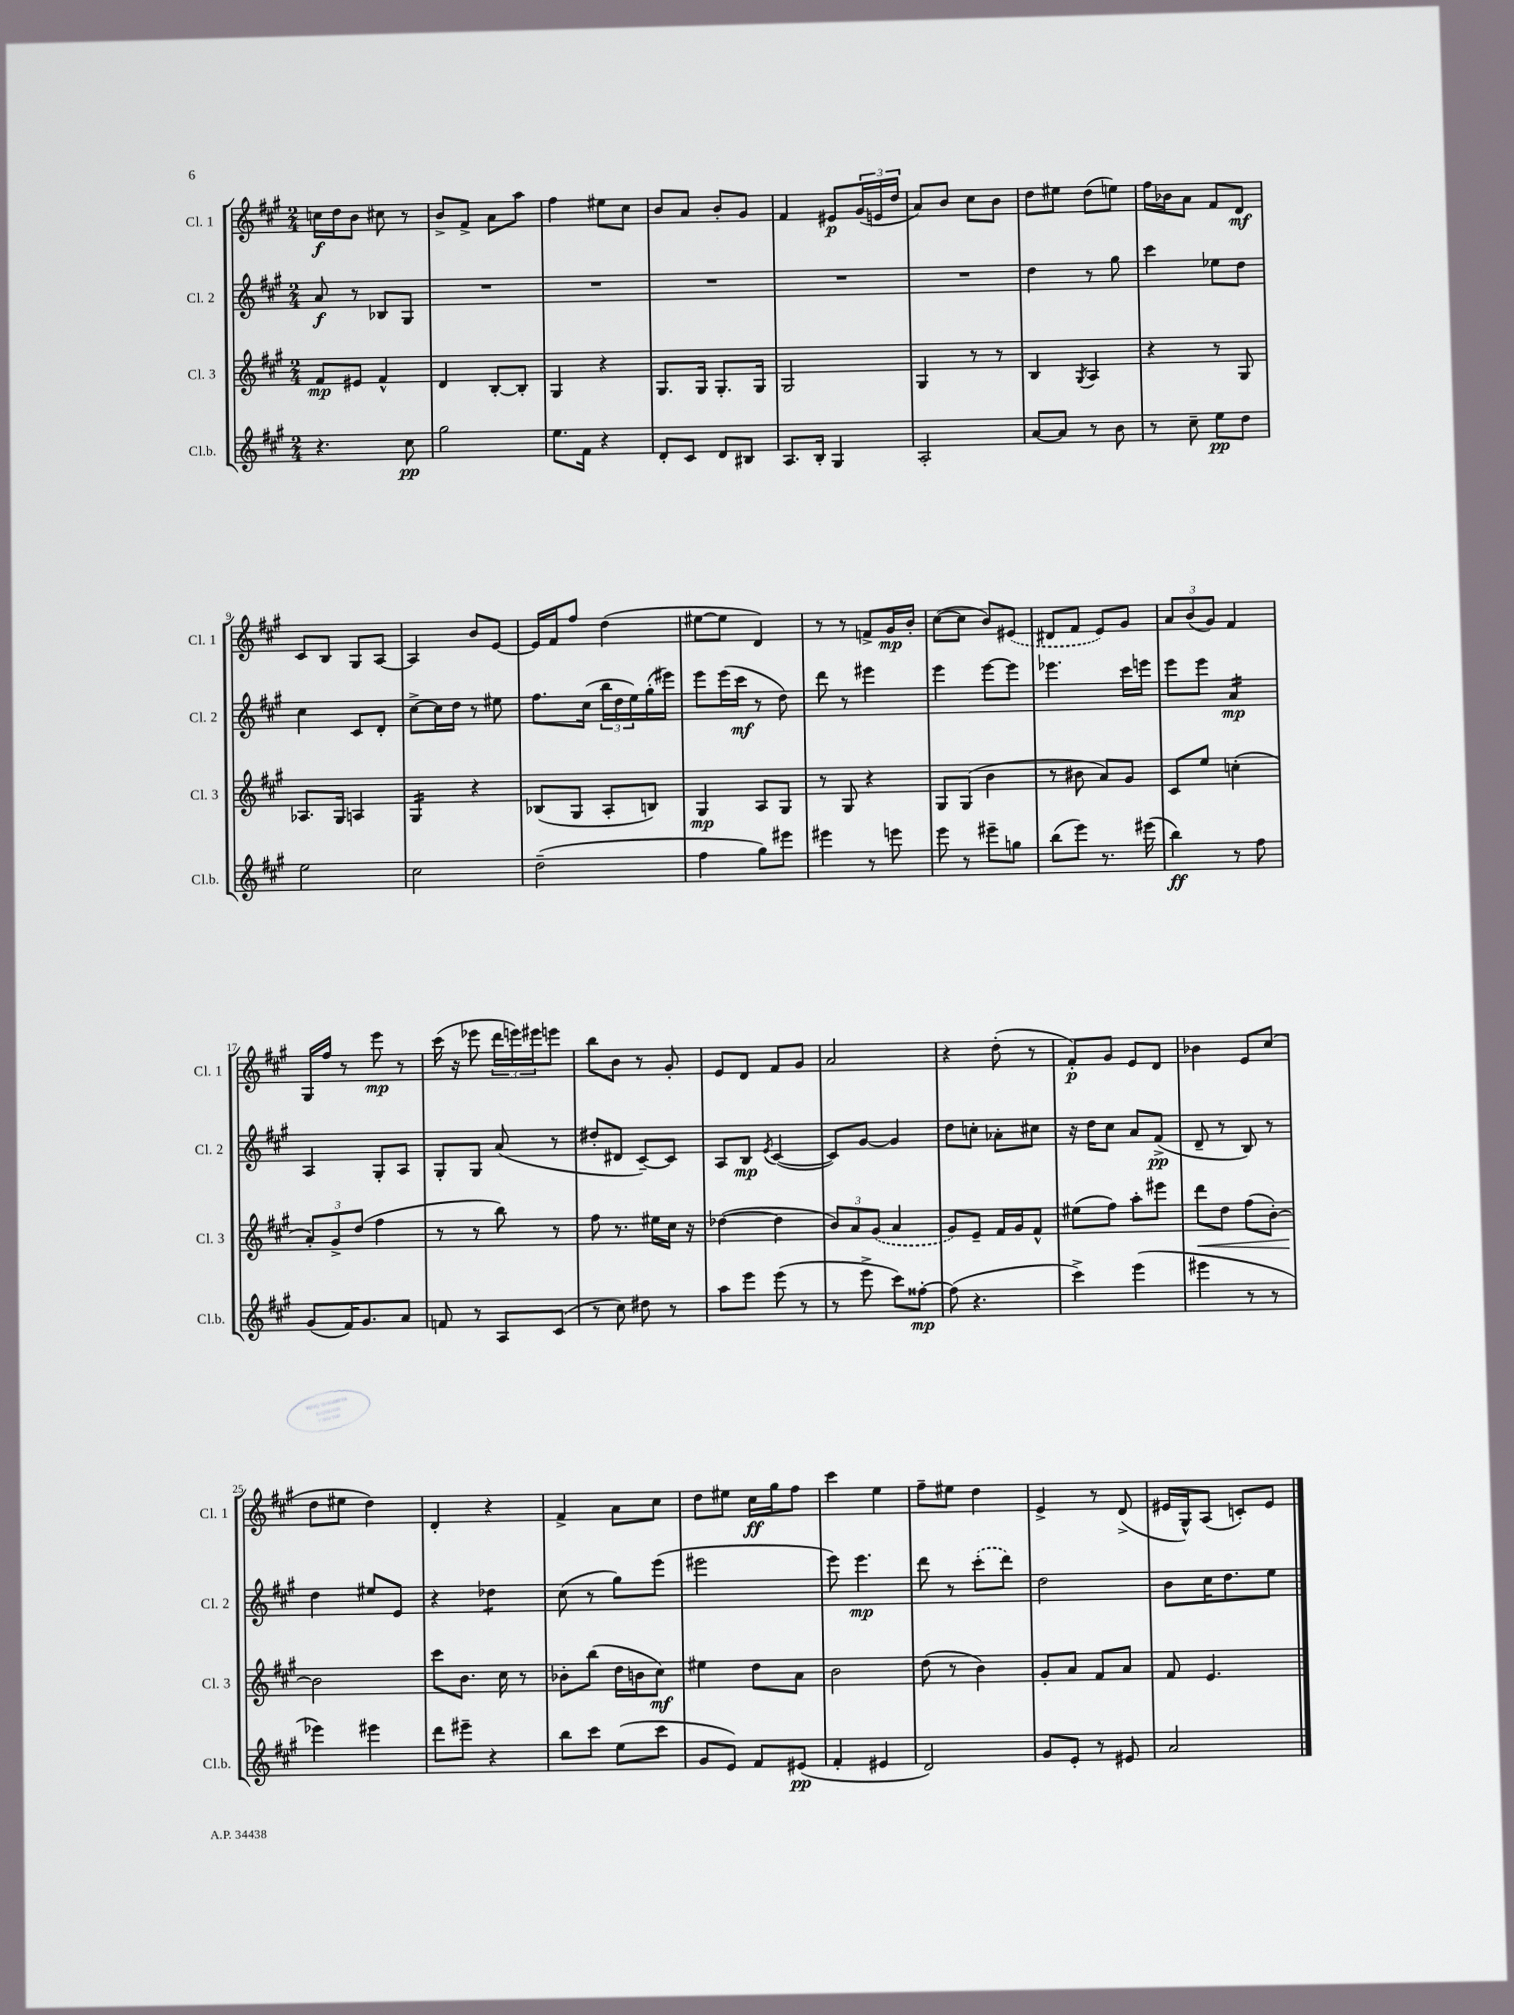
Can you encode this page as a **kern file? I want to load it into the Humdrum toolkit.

**kern	**kern	**kern	**kern
*staff4	*staff3	*staff2	*staff1
*clefG2	*clefG2	*clefG2	*clefG2
*k[f#c#g#]	*k[f#c#g#]	*k[f#c#g#]	*k[f#c#g#]
*M2/4	*M2/4	*M2/4	*M2/4
4.r	8f#/L	8a/	16cc\LL
.	.	.	16dd\J
.	8e#/J	8r	8b\J
.	4f#^^/	8B-/L	8cc#\
8cc#\	.	8G#/J	8r
=	=	=	=
2gg#\	4d/	2r	8b^/L
.	.	.	8f#^/J
.	[8B'/L	.	8a\L
.	8B'/]J	.	8aa\J
=	=	=	=
8.ee\L	4G#/	2r	4ff#\
16f#\Jk	.	.	.
4r	4r	.	8ee#\L
.	.	.	8cc#\J
=	=	=	=
8d'/L	8.G#/L	2r	8b/L
8c#/J	.	.	8a/J
.	16G#/Jk	.	.
8d/L	8.G#'/L	.	8b'/L
8B#/J	.	.	8g#/J
.	16G#/Jk	.	.
=	=	=	=
8.A/L	2G#/	2r	4f#/
16B'/Jk	.	.	.
4G#/	.	.	8e#/L
.	.	.	(24g#/L
.	.	.	24e/
.	.	.	24dd/JJ
=	=	=	=
2A'/	4G#/	2r	8a/L)
.	.	.	8b/J
.	8r	.	8cc#\L
.	8r	.	8b\J
=	=	=	=
[8a/L	4B/	4dd\	8dd\L
8a/]J	.	.	8ee#\J
.	8qG#/	.	.
8r	4A/	8r	(8dd\L
8b\	.	8gg#\	8ee\J)
=	=	=	=
8r	4r	4ccc#\	16ff#\LL
.	.	.	16b-\J
8cc#~\	.	.	8a\J
8ee\L	8r	8ee-\L	8f#/L
8dd\J	8G#/	8dd\J	8d/J
=	=	=	=
2ee\	8.A-/L	4cc#\	8c#/L
.	.	.	8B/J
.	16G#/Jk	.	.
.	4A/	8c#/L	8G#/L
.	.	8d'/J	[8A/J
=	=	=	=
2cc#\	4G#/	[8cc#^\L	4A/]
.	.	16cc#\]L	.
.	.	16dd\JJ	.
.	4r	8r	8b/L
.	.	8ee#\	[8e/J
=	=	=	=
(2dd~\	(8B-/L	8.ff#\L	16e/]LL
.	.	.	16f#/J
.	8G#/J	.	8ff#/J
.	.	(16cc#\Jk	.
.	8A'/L	24bb\LL	(4dd\
.	.	24dd\	.
.	.	24ee\)	.
.	8B/J)	(16gg#'\	.
.	.	16eee#\JJ)	.
=	=	=	=
4ff#\	4G#/	8eee\L	[8ee#\L
.	.	(16eee\L	8ee#\]J
.	.	16ccc#\JJ	.
8gg#\L)	8A/L	8r	4d/)
8eee#\J	8G#/J	8dd\)	.
=	=	=	=
4eee#\	8r	8ddd\	8r
.	8G#/	8r	8r
8r	4r	4eee#\	8f^/L
8eee\	.	.	16g#/L
.	.	.	16b'/JJ
=	=	=	=
8eee\	8G#/L	4eee\	([8cc#\L
8r	(8G#/J	.	8cc#\]J
8eee#~\L	4b\	[8eee\L	8b/L)
8gg\J	.	8eee\]J	(8e#/J
=	=	=	=
(8bb\L	8r	4.eee-\	8d#/L
8eee\J)	8b#\	.	8f#/J
8.r	8a/L)	.	8e/L)
.	8g#/J	16ccc#\LL	8g#/J
(16eee#\	.	16eee\JJ	.
=	=	=	=
4bb\)	8c#/L	8eee\L	12a/L
.	.	.	(12b/
.	8ee/J	8eee\J	.
.	.	.	12g#/J)
8r	(4cc'\	4a/	4f#/
8ff#\	.	.	.
=	=	=	=
(8g#/L	12a'/L)	4A/	16G#/LL
.	.	.	16ff#/JJ
.	12g#^/	.	.
16f#/K)	.	.	8r
.	(12dd/J	.	.
8.g#/	.	.	.
.	4ff#\	8G#'/L	8eee\
8a/J	.	8A/J	8r
=	=	=	=
8f/	8r	8G#'/L	(16ccc#\
.	.	.	16r
8r	8r	8G#/J	8eee-\
8A/L	8bb\)	(8a/	24ddd\LL
.	.	.	24eee\)
.	.	.	24eee#\J
(8c#/J	8r	8r	8eee\J
=	=	=	=
8r	8ff#\	8dd#'/L	8bb\L
8cc#\)	8.r	8d#/J	8b\J
8dd#\	.	[8c#~/L)	8r
.	16ee#\LL	.	.
8r	16cc#\JJ	8c#/]J	8g#'/
.	16r	.	.
=	=	=	=
8aa\L	([4dd-\	8A/L	8e/L
8eee\J	.	8B/J	8d/J
.	.	8qe/	.
(8eee\	4dd-\]	([4c#/	8f#/L
8r	.	.	8g#/J
=	=	=	=
8r	12b/L)	8c#/]L)	2a/
.	12a/	.	.
8eee^\	.	[8g#/J	.
.	(12g#/J	.	.
8ccc#\L)	4a/	4g#/]	.
[8ff##'\J	.	.	.
=	=	=	=
(8ff##\]	8g#/L)	8dd\L	4r
4.r	8e~/J	8cc'\J	.
.	16f#/LL	8a-'\L	(8dd'\
.	16g#/J	.	.
.	8f#^^/J	8cc#\J	8r
=	=	=	=
4ccc#^\)	(8ee#\L	16r	8f#'/L)
.	.	16dd\LK	.
.	8ff#\J)	8cc#\J	8g#/J
(4eee\	8aa'\L	8a/L	8e/L
.	8eee#\J	(8f#^/J	8d/J
=	=	=	=
4eee#\	8ddd\L	8d~/	4b-\
.	8dd\J	8r	.
8r	(8ff#\L	8B/)	8e/L
8r	[8b'\J)	8r	(8cc#/J
=	=	=	=
4eee-\)	2b\]	4dd\	8dd\L
.	.	.	8ee#\J
4eee#\	.	8ee#/L	4dd\)
.	.	8e/J	.
=	=	=	=
8ddd\L	8ccc#\L	4r	4d'/
8eee#~\J	8.b\J	.	.
4r	.	4dd-\	4r
.	16cc#\	.	.
.	8r	.	.
=	=	=	=
8bb\L	8b-'\L	(8cc#\	4f#^/
8ccc#\J	(8bb\J	8r	.
(8ee\L	16dd\LL	8gg#\L)	8a\L
.	16b\J	.	.
8ccc#\J	8cc#\J)	(8eee\J	8cc#\J
=	=	=	=
8g#/L	4ee#\	2eee#\	8dd\L
8e/J)	.	.	8ee#\J
8f#/L	8dd\L	.	16cc#\LL
.	.	.	16gg#\J
(8e#/J	8a\J	.	8ff#\J
=	=	=	=
4f#'/	2b\	8eee\)	4ccc#\
.	.	4.eee\	.
4e#/	.	.	4ee\
=	=	=	=
2d/)	(8dd\	8ddd\	8ff#~\L
.	8r	8r	8ee#\J
.	4b\)	(8ccc#'\L	4dd\
.	.	8ddd\J)	.
=	=	=	=
8g#/L	8g#'/L	2dd\	4e^/
8e'/J	8a/J	.	.
8r	8f#/L	.	8r
8e#/	8a/J	.	(8d^/
=	=	=	=
2a/	8f#/	8b\L	16e#/LL
.	.	.	16G#^^/J)
.	4.e/	16cc#\K	(8A/J
.	.	8.dd\	.
.	.	.	8c'/L)
.	.	8ee\J	8e#/J
==	==	==	==
*-	*-	*-	*-
